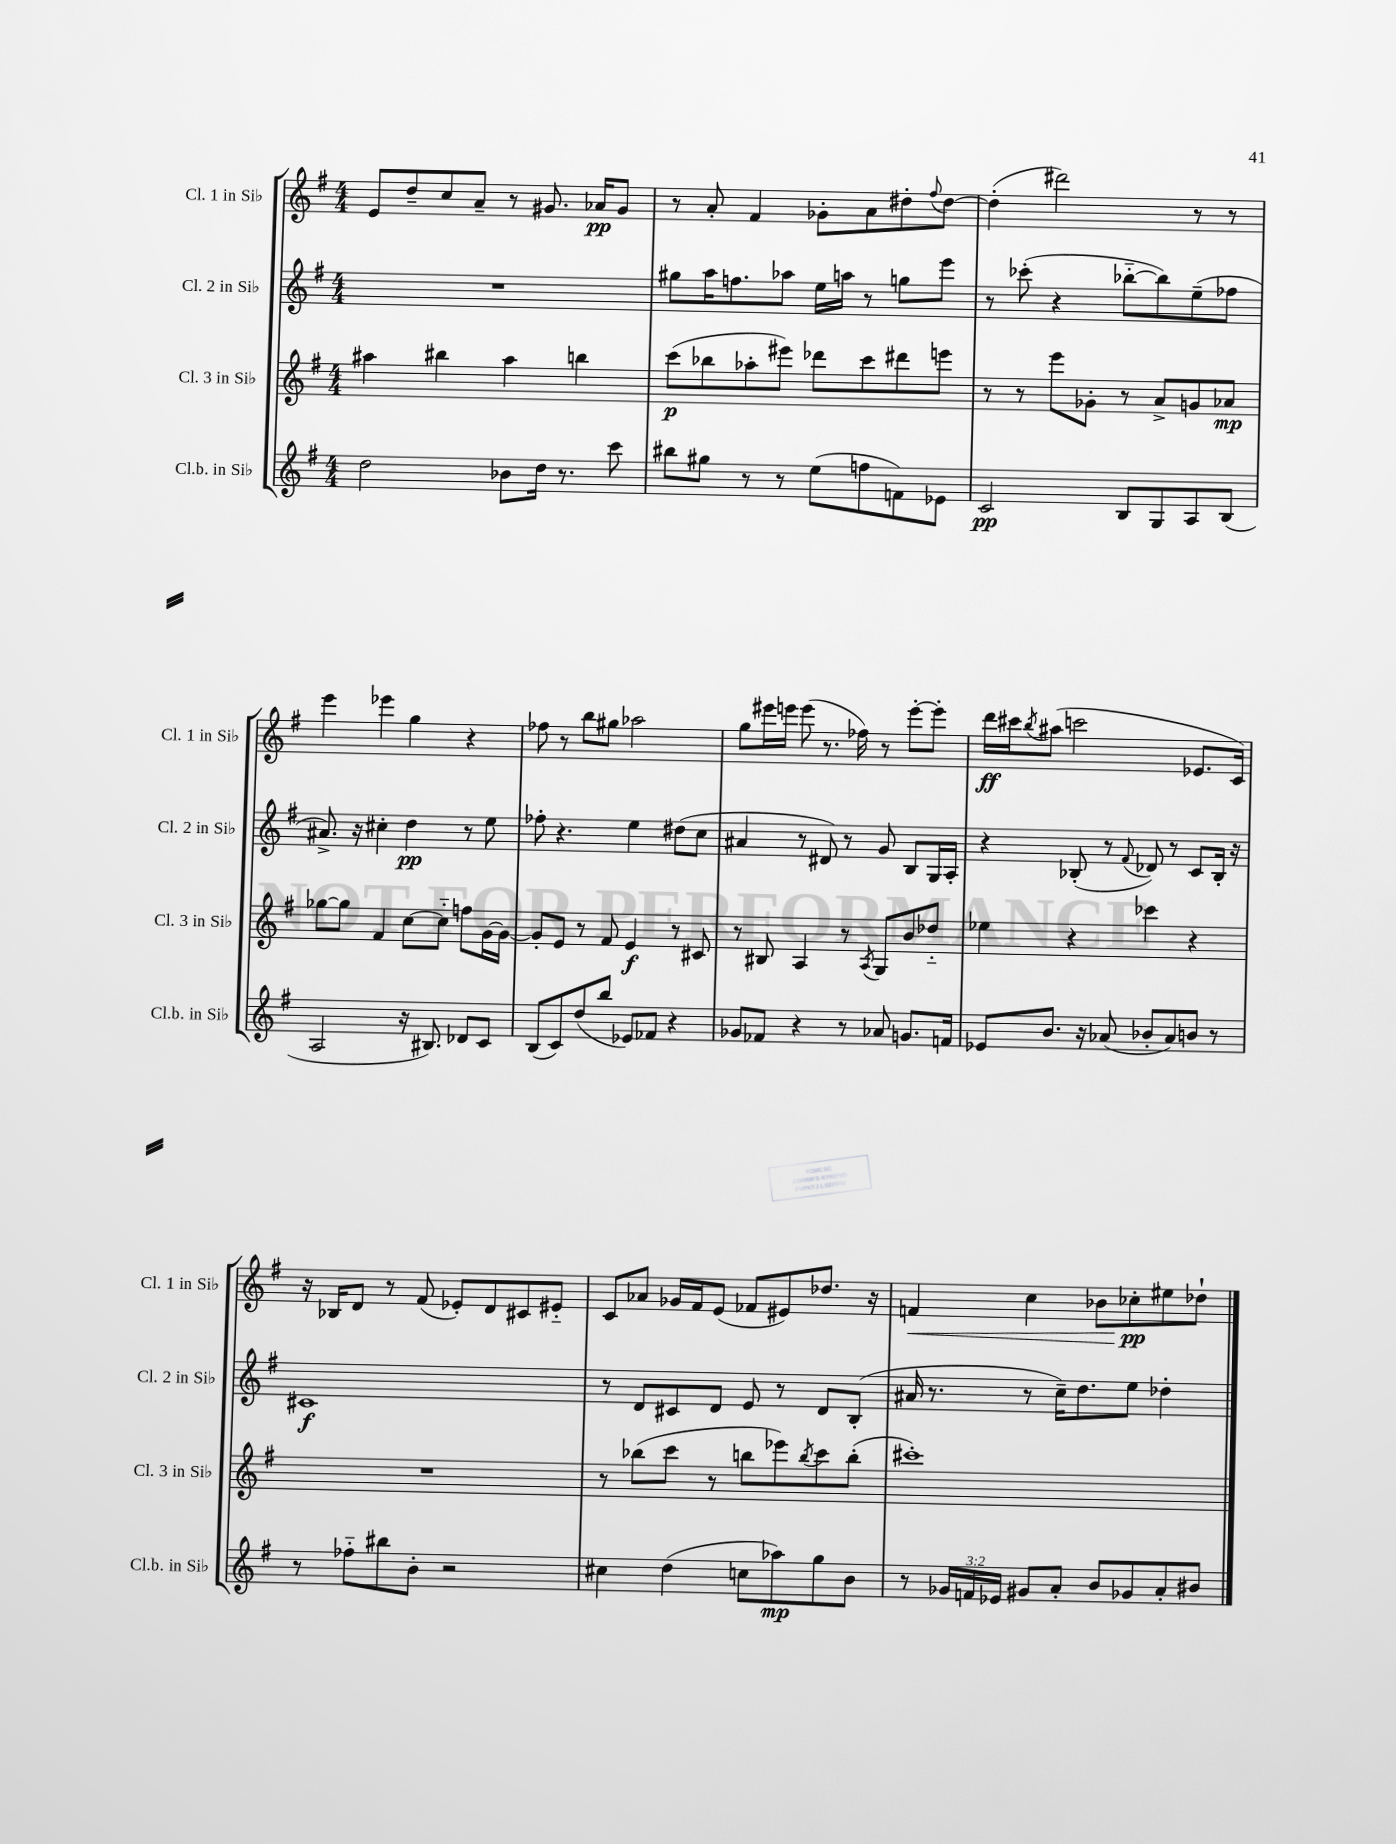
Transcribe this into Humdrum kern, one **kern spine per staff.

**kern	**kern	**kern	**kern
*staff4	*staff3	*staff2	*staff1
*clefG2	*clefG2	*clefG2	*clefG2
*k[f#]	*k[f#]	*k[f#]	*k[f#]
*M4/4	*M4/4	*M4/4	*M4/4
2dd	4aa#	1r	8e
.	.	.	8dd~
.	4bb#	.	8cc
.	.	.	8a~
8b-	4aa#	.	8r
16dd	.	.	8.g#
8.r	.	.	.
.	4bb	.	.
.	.	.	16a-
8ccc	.	.	8g#
=	=	=	=
8bb#	(8ccc	8gg#	8r
8gg#	8bb-	16aa	8a'
.	.	8.ff	.
8r	8aa-'	.	4f#
8r	8eee#)	8aa-	.
(8ee	8ddd-	16ee	8g-'
.	.	16aa	.
8ff	8ccc	8r	8a
8f)	8ddd#	8gg	8dd#'
.	.	.	8qqff#
8e-	8eee	8eee	[8dd#
=	=	=	=
2c	8r	8r	(4dd#']
.	8r	(8ccc-'	.
.	8eee	4r	2ddd#)
.	8g-'	.	.
8B	8r	[8bb-'~	.
8G	8a^	8bb-])	.
8A	8g	(8ee~	8r
(8B	8a-	8ff-	8r
=	=	=	=
2A	[8gg-	8.a#^)	4eee
.	8gg-]	.	.
.	.	16r	.
.	4f#	4cc#'	4eee-
16r	[8cc	4dd	4gg
8.B#)	.	.	.
.	8cc'~]	.	.
8d-	8ff	8r	4r
8c	[16g	8ee	.
.	16g_	.	.
=	=	=	=
(8B	8g']	8ff-'	8ff-
8c)	8e	4.r	8r
(8dd	8r	.	8bb
8bb	8f#	.	8gg#
8e-)	4e	4ee	2aa-
8f-	.	.	.
4r	8r	(8dd#	.
.	8c#	8cc	.
=	=	=	=
8g-	8r	4a#	8gg
8f-	8B#	.	16eee#
.	.	.	16eee
4r	4A	8r	(8eee
.	.	8d#)	8.r
8r	8r	8r	.
.	.	.	16ff-)
.	8qA	.	.
8a-	8G	8g	8r
8.g	8b	8B	[8eee'
.	8dd-'~	16G	8eee']
16f	.	16A'	.
=	=	=	=
8e-	4ee-	4r	16ddd
.	.	.	16ccc#
.	.	.	8qbb
8.b	.	.	(8aa#
.	4r	(8B-'	2ccc
16r	.	.	.
(8a-	.	8r	.
.	.	8qqf#	.
8b-'	4ccc-	8d-)	.
8a-)	.	8r	.
8b	4r	8c	8.e-
8r	.	16B-'	.
.	.	16r	16c)
=	=	=	=
8r	1r	1c#	16r
.	.	.	16B-
8ff-'~	.	.	8d
8bb#	.	.	8r
8b'	.	.	(8f#
2r	.	.	8e-')
.	.	.	8d
.	.	.	8c#
.	.	.	8e#'~
=	=	=	=
4cc#	8r	8r	8c
.	(8bb-	8d	8a-
(4dd	8ccc	8c#	16g-
.	.	.	16f#
.	8r	8d	(8e
8cc	8bb	8e	8f-
8aa-)	8eee-)	8r	8e#)
.	8qbb	.	.
8gg	8ccc	8d	8.dd-
8b	(8bb'	(8B'	.
.	.	.	16r
=	=	=	=
8r	1ccc#')	16a#	4f
.	.	8.r	.
24g-	.	.	.
24f	.	.	.
24e-	.	.	.
8g#	.	8r	4cc
8a'	.	16cc~)	.
.	.	8.dd	.
8b	.	.	8b-
8g-	.	8ee	8cc-'
8a'	.	4dd-'	8ee#
8b#	.	.	8dd-`
==	==	==	==
*-	*-	*-	*-
